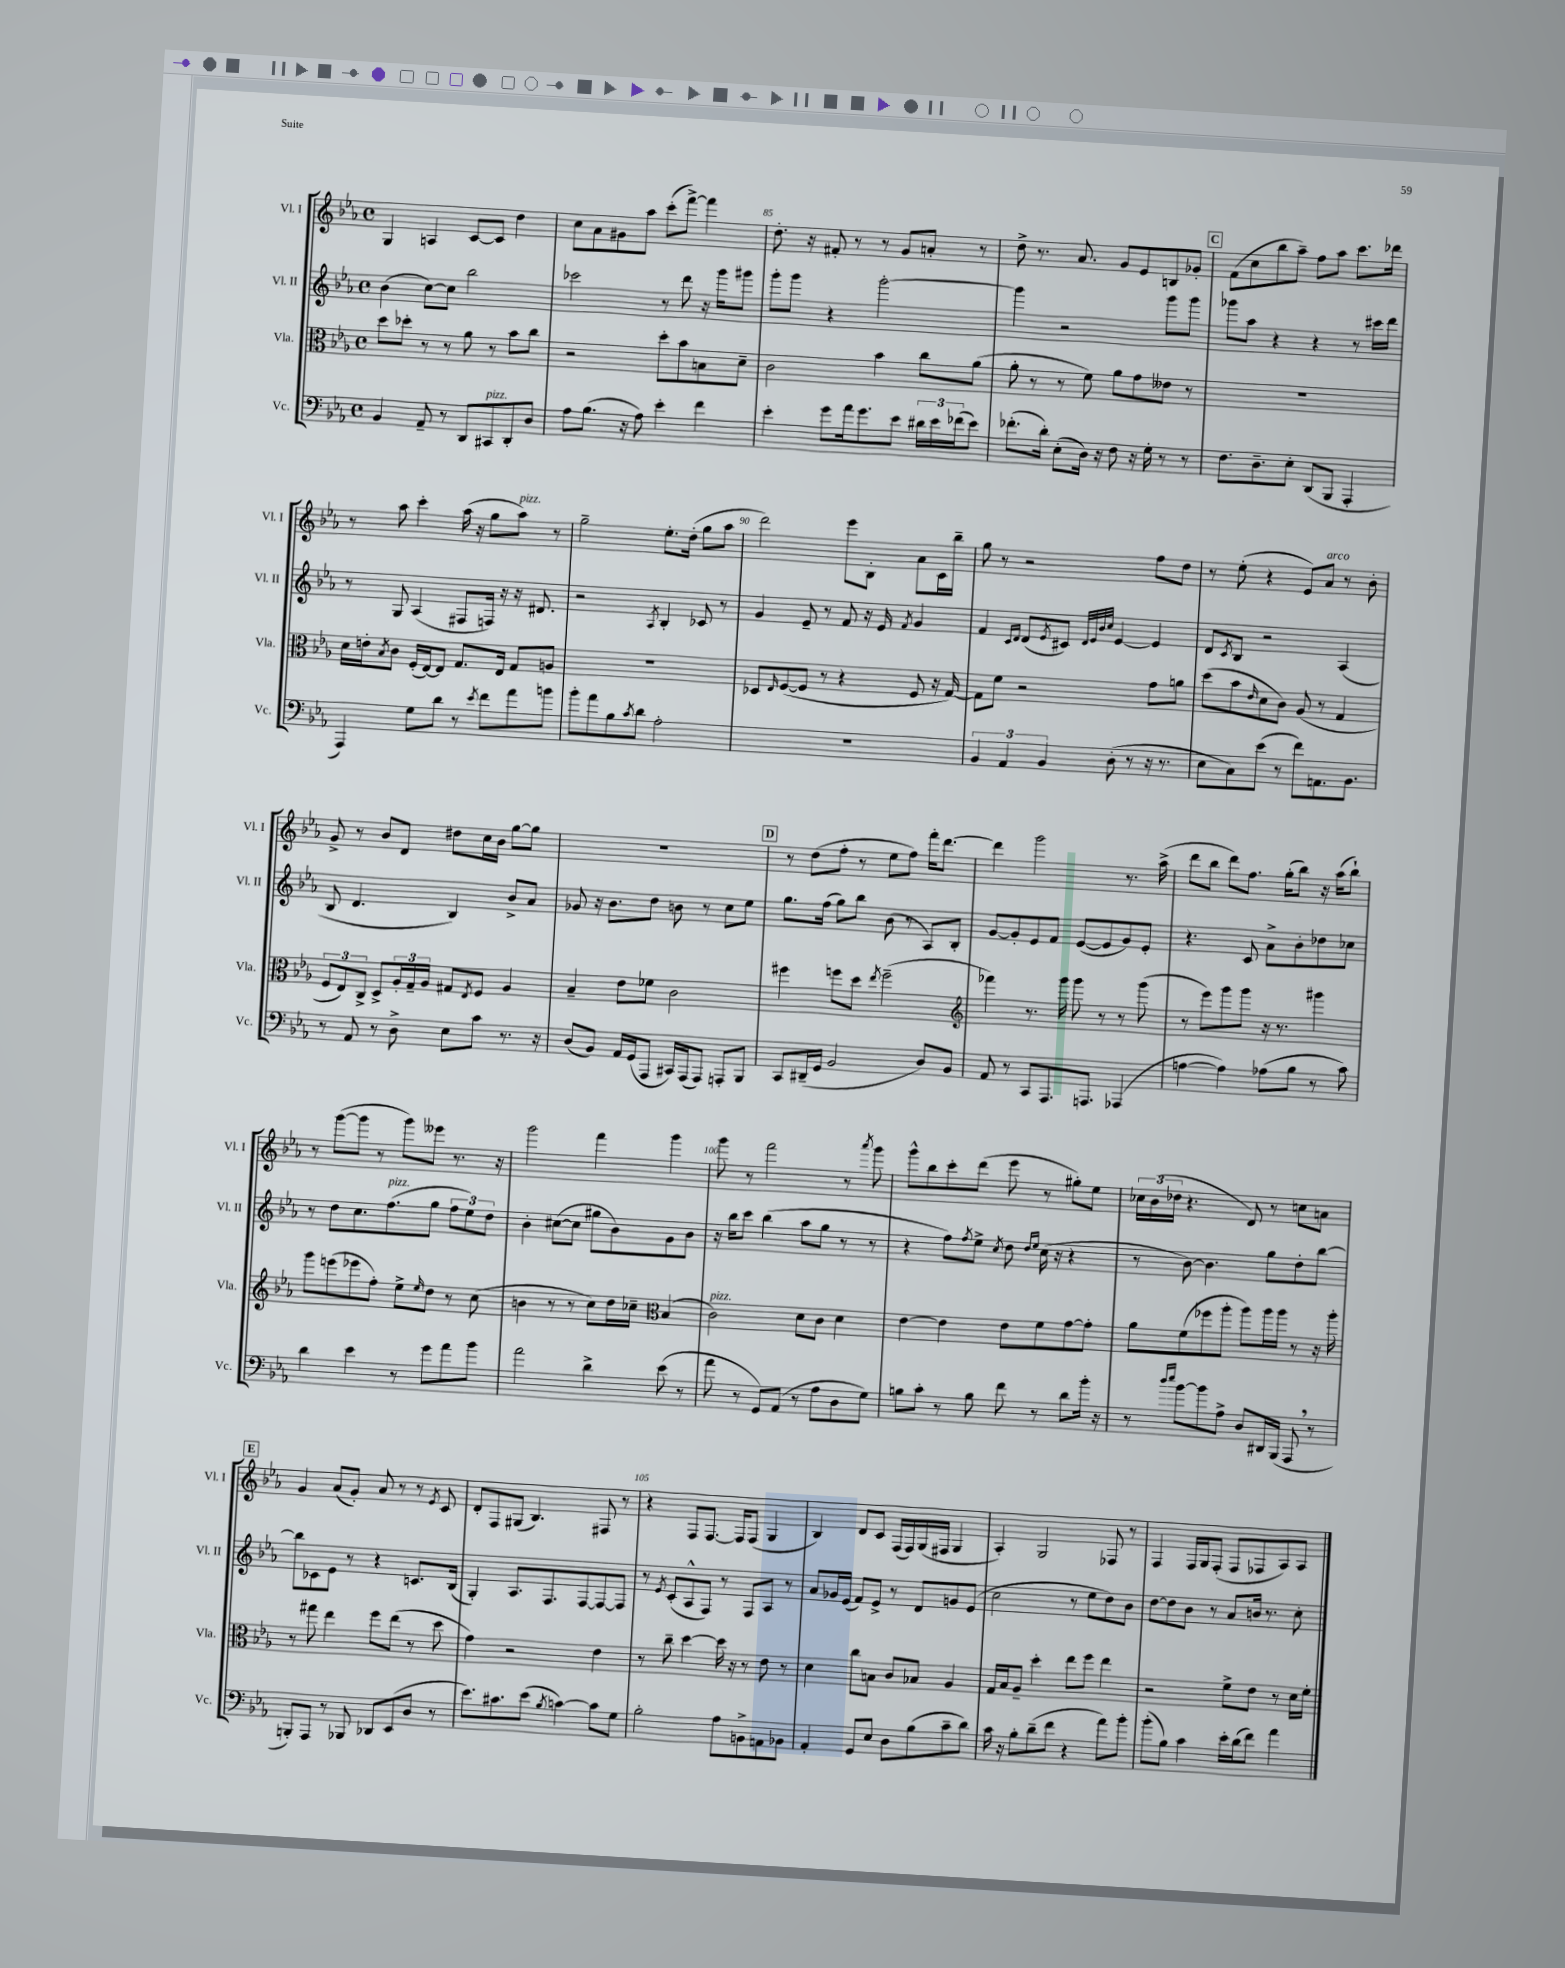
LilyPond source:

<<
\new StaffGroup <<
\new Staff = "s0" \with { instrumentName = "Vl. I" shortInstrumentName = "Vl. I" } {
    \clef treble \key ees \major \defaultTimeSignature \time 4/4
    g4 a4 c'8~ c'8 d''4 |
    c''8 aes'8 gis'8 aes''8 c'''8-.( f'''8~->) f'''4 |
    d''8.-. r16 fis'8-. r8 r8 g'8 a'8-. r8 |
    d''8-> r8. aes'8. g'8 ees'8 b8 ges'8-. |
    \mark \markup { \box "C" } f'8( c''8 bes''8 aes''8--) f''8 aes''8 c'''8. des'''16 |
    r8 aes''8 c'''4-. aes''16( r16 g''8 aes''8^\markup { \italic "pizz." }) r8 |
    g''2-- ees''8.-. d''16-.( g''8 aes''8 |
    d'''2) ees'''8 bes8-. aes'8 c'16 bes''16-- |
    g''8 r8 r2 f''8 d''8 |
    r8 ees''8-.( r4 ees'8) aes'8^\markup { \italic "arco" } r8 bes'8-. |
    g'8-> r8 bes'8 d'8 dis''8 c''16 bes'16 g''8~ g''8 |
    R1 |
    \mark \markup { \box "D" } r8 d''8( f''8-. r8 ees''8 f''8) f'''16-. d'''8.~ |
    d'''4 g'''2 r8. aes''16->( |
    d'''8 bes''8 d'''8) f''8. g''16-.( bes''8) r16 aes''16( bes''8-!) |
    r8 g'''8~( g'''8 r8 g'''8) eeses'''8 r8. r16 |
    g'''2 f'''4 g'''4 |
    g'''8 r8 f'''2 r8 \acciaccatura { aes'''8 } g'''8 |
    g'''8-^ bes''8 c'''8-. d'''8( ees'''8 r8 gis''8-.) ees''8 |
    \tuplet 3/2 { ces''16 bes'16( des''16 } r4. d'8) r8 c''8 a'8 |
    \mark \markup { \box "E" } g'4 aes'8( g'8-.) aes'8 r8 r8 \acciaccatura { ees'8 } c'8 |
    d'8-. f8 gis8( bes4.) fis8 r8 |
    r4 f8 f8.~ f16 f8( g4 |
    bes4) d'8 c'8 f16( f16) g16( fis16 g4 |
    aes4-.) g2 fes8 r8 |
    f4 f16 g16 f8-.( f8 fes8 aes8) aes8 \bar "|." |
}
\new Staff = "s1" \with { instrumentName = "Vl. II" shortInstrumentName = "Vl. II" } {
    \clef treble \key ees \major \defaultTimeSignature \time 4/4
    bes'4( c''8~) c''8 bes''2 |
    ces'''2 r8 d'''8 r16 g'''16 gis'''8 |
    g'''8-. g'''8 r4 g'''2~-. |
    g'''4 r2 g'''8 g'''8 |
    \mark \markup { \box "C" } ges'''8 aes''8 r4 r4 r8 cis'''16 d'''16 |
    r8 g8 aes4( fis8 f16) r16 r16 dis'8. |
    r2 \acciaccatura { aes8 } bes4-. ces'8 r8 |
    g'4 ees'8-- r8 f'8 r16 ees'16 \acciaccatura { f'8 } g'4 |
    f'4 \grace { c'16 d'16 } d'8( \acciaccatura { ees'8 } cis'8) \grace { d'32 ees'32 bes'32 c''32 } ees'4~ ees'4 |
    d'8 \acciaccatura { c'8 } bes8 r2 aes4( |
    bes8 d'4. bes4) bes'8-> aes'8 |
    ges'8 r16 bes'8. d''8 b'8 r8 c''8 ees''8 |
    \mark \markup { \box "D" } g''8. f''16( g''8) bes''8 bes'8( r8 aes8) bes8-. |
    g'8~ g'8-. ees'8 f'8 ees'8~( ees'8 g'8) ees'8-. |
    r4. c'8 aes'8-> bes'8-. des''8 ces''8 |
    r8 d''8 c''8. f''8.^\markup { \italic "pizz." }( g''8 \tuplet 3/2 { f''8 ees''8) d''8 } |
    bes'4-. cis''8~( cis''8 gis''8 bes'8) g'8 bes'8 |
    r16 bes''16 c'''8 bes''4( aes''8 g''8 r8 r8 |
    r4 f''8) \acciaccatura { f''8 } ees''8-> \acciaccatura { c''8 } d''8 \grace { d''16 ees''16 } c''16( r16 r4 |
    r8 bes'8~) bes'4. g''8 d''8-. bes''8~ |
    \mark \markup { \box "E" } bes''8 ces'8 ees'8 r8 r4 c'8. bes16( |
    g4-.) aes8. f8. f8~ f8~ f8 |
    r8 \acciaccatura { ees'8 } c'8-.( aes8-^ f8) r8 f8 aes8 r8 |
    aes'8 ges'16 ees'16( f'8) ees'8-> r8 d'8 g'8 ees'8( |
    c''2 r8 ees''8 d''8) bes'8 |
    d''8~ d''8 bes'8 r8 aes'8 b'16 r8. c''8-. \bar "|." |
}
\new Staff = "s2" \with { instrumentName = "Vla." shortInstrumentName = "Vla." } {
    \clef alto \key ees \major \defaultTimeSignature \time 4/4
    d''8 des''8-. r8 r8 aes'8 r8 bes'8 c''8 |
    r2 d''8-. bes'8 b8 d'8-- |
    c'2 bes'4 c''8 aes'8( |
    aes'8-. r8 r8 f'8) aes'8 g'8 eeses'8 r8 |
    \mark \markup { \box "C" } R1 |
    d'16 e'16-. \acciaccatura { bes8 } c'8 f16-.( ees16~) ees8 g8. ees16 g8 a8 |
    R1 |
    des8 \grace { ees16 } f8~( f8 r8 r4 f8 r16 g16~) |
    g8 f'8 r2 g'8 a'8 |
    d''8( bes'8 \grace { ees'16 } d'8 c'8) aes8( r8 g4 |
    \tuplet 3/2 { f8 ees8) c8-> } d8-> \tuplet 3/2 { aes16-. g16-- aes16 } gis8 \acciaccatura { ees8 } f8 aes4 |
    bes4-- ees'8 fes'8 c'2 |
    \mark \markup { \box "D" } fis''4 f''8 d''8 \acciaccatura { ees''8 } f''2--( |
    \clef treble fes'''4) r8. g'''16 g'''8 r8 r8 g'''8( |
    r8 ees'''8) g'''8 g'''8 r16 r8. gis'''4 |
    g'''8 e'''8( ees'''8 f''8-.) ees''8-> \grace { ees''16 } d''8 r8 c''8( |
    b'4 r8 r8 c''8) d''16 ces''16-- \clef alto bes4( |
    c'2^\markup { \italic "pizz." }) d'8 c'8 d'4 |
    ees'4~ ees'4 ees'8 f'8 g'8~ g'8-. |
    aes'8 f'8( fes''8 aes''8-. aes''8) aes''16 aes''16 r8 r16 aes''16-. |
    \mark \markup { \box "E" } r8 gis''8 ees''4 f''8 ees''8( r8 d''8 |
    g'4) r2 ees'4 |
    r8 c''8-- d''4~ d''16 r16 r8 ees'8 r8 |
    d'4 c''8 b8 c'8 bes8 aes4 |
    g16 bes16 aes8-- d''4-. ees''8 f''8 ees''4 |
    r2 f'8-> ees'8 r8 d'16 f'16-. \bar "|." |
}
\new Staff = "s3" \with { instrumentName = "Vc." shortInstrumentName = "Vc." } {
    \clef bass \key ees \major \defaultTimeSignature \time 4/4
    bes,4 aes,8-- r8 d,8 cis,8^\markup { \italic "pizz." } d,8-. d8 |
    aes8 bes8.( r16 aes8) ees'4-. f'4 |
    ees'4-. g'8 aes'16 g'8. ees'8 \tuplet 3/2 { dis'16 ees'16 fes'16( } ees'8) |
    fes'8.-.( d'16-.) ees8-.( d16) r16 f8 r16 g16-. r8 r8 |
    \mark \markup { \box "C" } f8. d8.-- ees8-. d,8( bes,,8 aes,,4-. |
    aes,,4) g8 d'8 r8 \acciaccatura { ees'8 } f'8 aes'8 b'8 |
    bes'8-. aes'8 bes8 \acciaccatura { c'8 } d'8 aes2-. |
    R1 |
    \tuplet 3/2 { bes,4 aes,4 bes,4 } d8-.( r8 r16 r8. |
    ees8 c8) ees'8( r8 f'8) a,8. bes,8. |
    r8 aes,8 r8 d8-> ees8 c'8 r8. r16 |
    d8( bes,8) aes,16 g,16( aes,,8 cis,16) aes,,16( aes,,8) a,,8-. bes,,8 |
    \mark \markup { \box "D" } c,8 dis,16--( g,16 bes,2 d8) bes,8 |
    aes,8 r8 c,8 aes,,8. a,,8. aes,,4( |
    a4~ a4) aes8( bes8 r8 c'8) |
    d'4 ees'4 r8 g'8 aes'8 bes'8 |
    aes'2 d'4-> ees'8( r8 |
    aes'8 r8 g,8) aes,8( r8 aes8 d8 g8) |
    b8 c'8-. r8 b8 f'8 r8 d'8 bes'16-. r16 |
    r8 \grace { d''16 ees''16 } bes'8~ bes'8 aes8-> d8 dis,16 bes,,16( aes,,8 \breathe r8 |
    \mark \markup { \box "E" } b,,8-.) aes,,8 r8 bes,,8 des,8 ees,8( d8 r8 |
    ees'8.) cis'8. ees'8( \acciaccatura { bes8 } c'4~) c'8 g8 |
    bes2-. aes8 b,8-> a,8 bes,8 |
    aes,4-. g,8 ees8 d8 bes8( c'8-- d'8) |
    c'16 r16 bes8-. d'8--( f'8 r4 aes'8) bes'8-. |
    bes'8-.( bes8) c'4 ees'16-. d'16( f'8) aes'4 \bar "|." |
}
>>
>>
\layout { \context { \Score currentBarNumber = #83 \override BarNumber.break-visibility = ##(#f #t #t) barNumberVisibility = #(every-nth-bar-number-visible 5) } }
